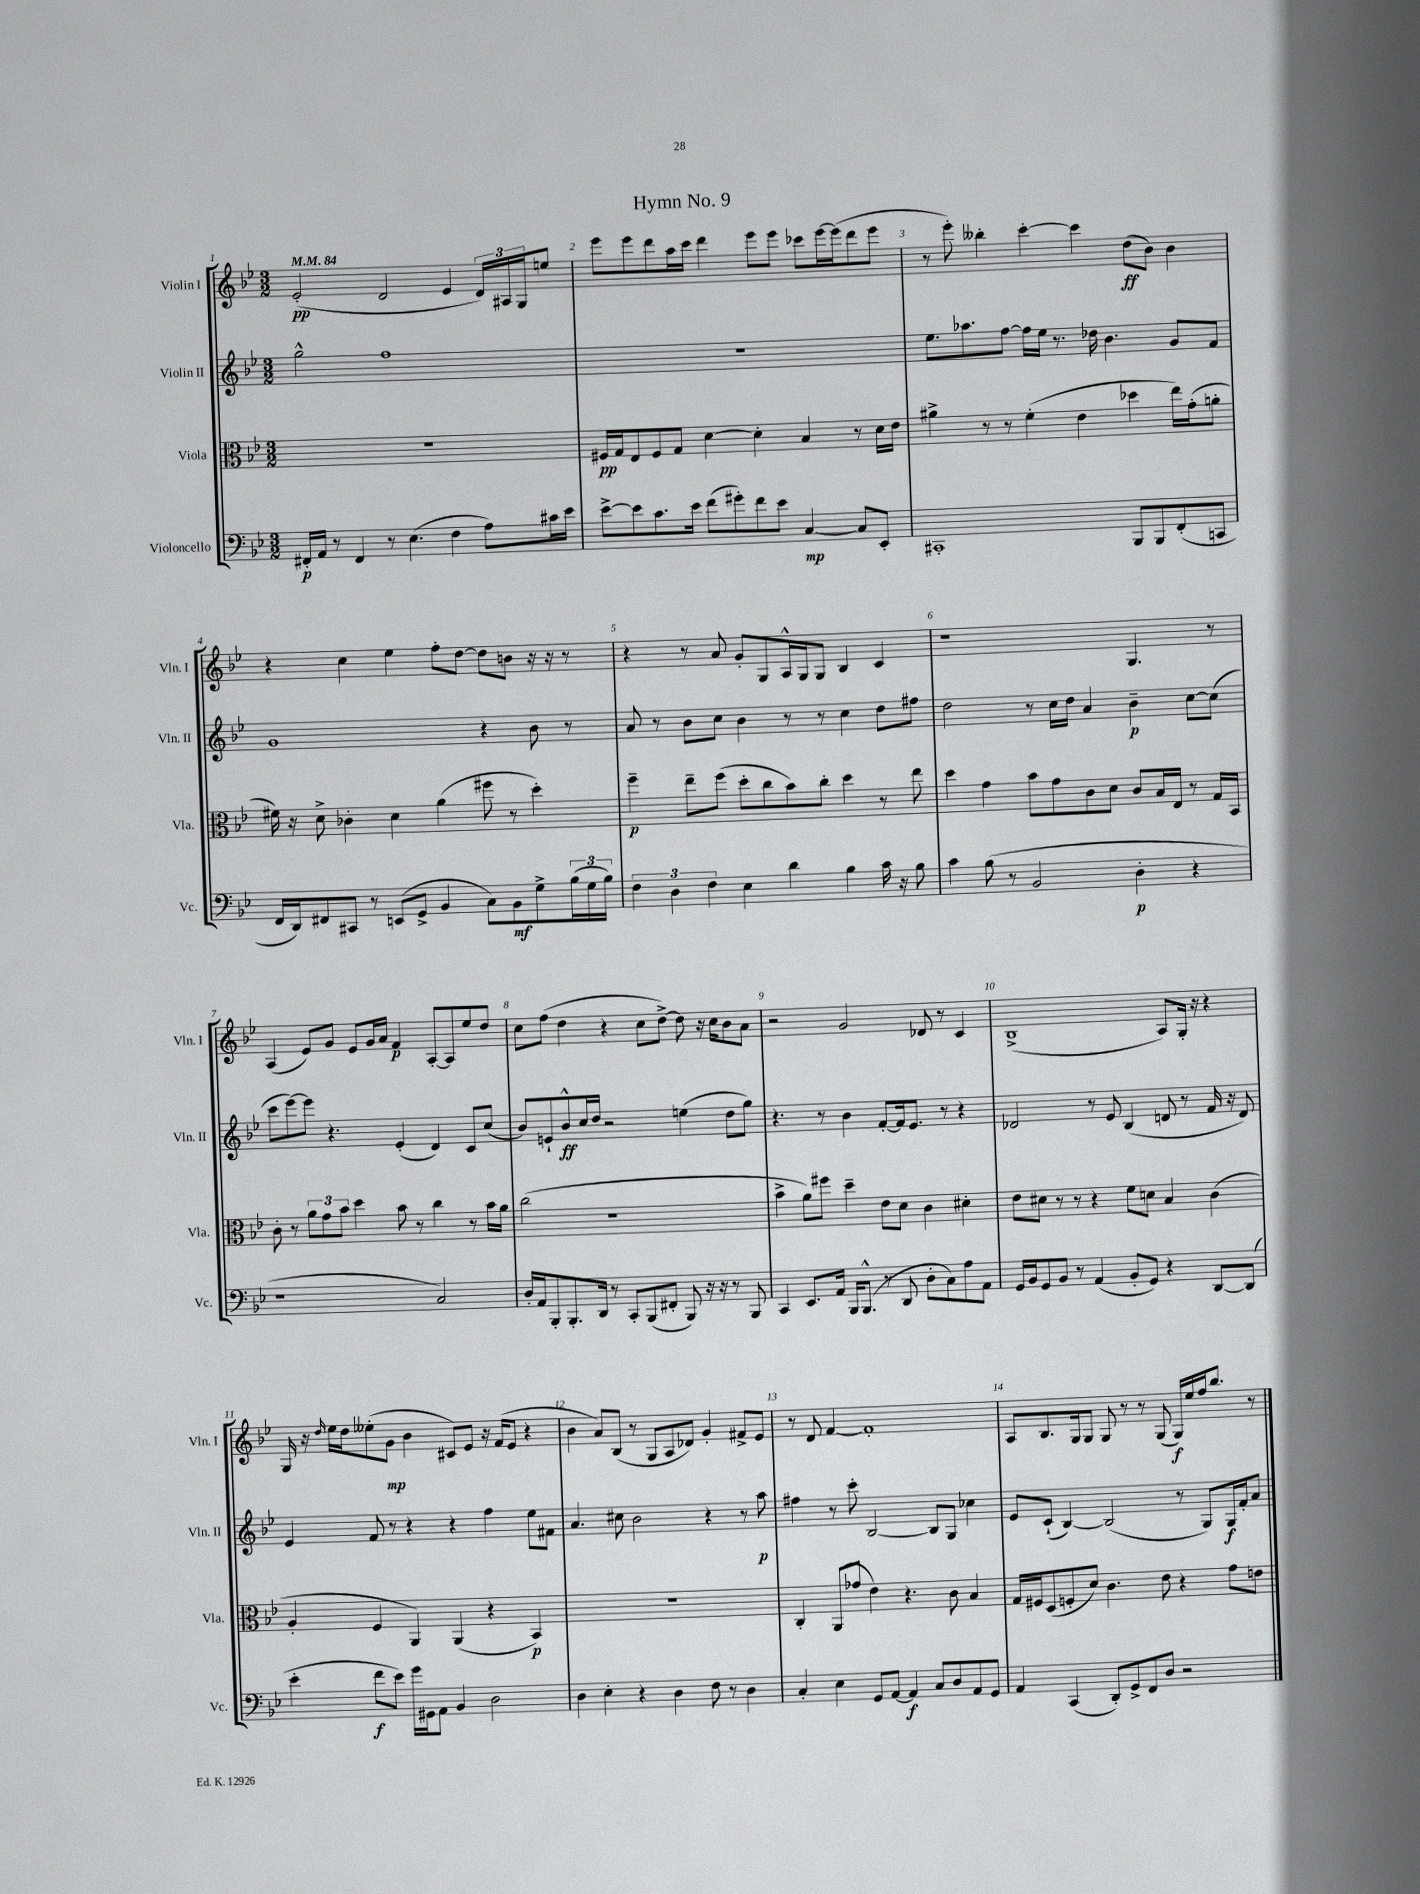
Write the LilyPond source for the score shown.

\header { title = "Hymn No. 9" }
<<
\new StaffGroup <<
\new Staff = "s0" \with { instrumentName = "Violin I" shortInstrumentName = "Vln. I" } {
    \clef treble \key bes \major \numericTimeSignature \time 3/2 \tempo 4 = 84
    ees'2-.\pp( d'2 ees'4 \tuplet 3/2 { d'16) ais16 g16 } e''8 |
    ees'''8 ees'''8 d'''8 a''16 c'''16 d'''4 ees'''8 ees'''8 ces'''8 ees'''16~ ees'''16( d'''8 ees'''8 |
    r8 ees'''8-.) beses''4-. c'''4~-. c'''4 d''8\ff( bes'8) bes'4 |
    r4 c''4 ees''4 f''8-. d''8~ d''8 b'8 r16 r16 r8 |
    r4 r8 a'8 g'8-. g8 a16-^ g16 g8 bes4 c'4 |
    r1 g4. r8 |
    a4( ees'8) g'8 ees'8 g'16 a'16 f'4\p a8~-. a8 ees''8 d''8 |
    c''8 f''8( d''4 r4 c''8 d''8~->) d''8 r16 c''16 bes'8 a'8 |
    r2 g'2 des'8 r8 c'4 |
    bes1->( a8) g16-. r16 r4 |
    g16 r16 \grace { d''16 } ees''16 d''16 eeses''8-.( g'8\mp bes'4 cis'8) ees'8 r16 f'16( ees'8 r4 |
    bes'4 a'8) bes8( r8 g8 a8 des'8) g'4-. fis'8-> ees'8 |
    r8 d'8 f'4~ f'1-. |
    a8 bes8. g16 g8 g8 r8 r8 g8( g16\f) ees''16 f''16 bes''8. r8 \bar "|." |
}
\new Staff = "s1" \with { instrumentName = "Violin II" shortInstrumentName = "Vln. II" } {
    \clef treble \key bes \major \numericTimeSignature \time 3/2
    g''2-^ f''1 |
    R1. |
    ees''8. aes''8. f''8~ f''16 ees''16 r8. des''16 bes'4. g'8 f'8 |
    g'1 r4 bes'8 r8 |
    a'8 r8 bes'8 c''8 bes'4 r8 r8 c''4 d''8 fis''8 |
    d''2 r8 c''16 d''16 a'4 bes'4--\p c''8~ c''8( |
    c'''8 ees'''8~) ees'''8 r4. ees'4-.( d'4) c'8 c''8( |
    bes'8) e'8-! bes'8-^\ff c''16 d''16 r2 e''4( d''8 g''8) |
    r4. r8 bes'4 f'8~-. f'16 ees'8. r8 r4 |
    des'2 r8 ees'8 bes4( d'8 r8 f'16 r16 d'8) |
    ees'4 f'8 r8 r4 r4 f''4 ees''8 fis'8 |
    a'4. cis''8 bes'2 r4 r8 a''8\p |
    fis''4 r8 c'''8-. bes2~ bes8 g8 ces''4 |
    ees'8 c'8-!( bes4~) bes2( r8 g8) g16\f f'16-. a'8 \bar "|." |
}
\new Staff = "s2" \with { instrumentName = "Viola" shortInstrumentName = "Vla." } {
    \clef alto \key bes \major \numericTimeSignature \time 3/2
    R1. |
    fis16\pp g16 ees8 fis8 g8 d'4~ d'4-. bes4 r8 d'16 ees'16 |
    ais'4-> r8 r8 f'4-.( ees'4 des''4 ees''16) g'16-.( a'8-. |
    fis'16) r16 d'8-> ces'4-. d'4 a'4( fis''8 r8 d''4-.) |
    f''4--\p ees''8-- f''8( d''8-. c''8 bes'8) c''8-. d''4 r8 ees''8 |
    d''4 g'4 bes'8 g'8 c'8 d'8 c'8 bes16 ees16 r8 g16 bes,16 |
    c'8-. r8 \tuplet 3/2 { a'8 g'8 bes'8 } d''4 bes'8 r8 c''4 r8 bes'16 a'16 |
    c''2( r1 |
    bes'4-> a'8) fis''8 d''4-- ees'8 d'8 c'4 dis'4-. |
    ees'8 dis'8 r8 r8 r4 f'8 d'8 bes4 c'4( |
    a4-. f4 a,4) a,4( r4 bes,4\p) |
    R1. |
    c4-. a,8( ges'8 ees'4) r4. c'8 bes4 |
    g16 fis16 d8( f8-. d'8) c'4. ees'8 r4 g'8 e'8 \bar "|." |
}
\new Staff = "s3" \with { instrumentName = "Violoncello" shortInstrumentName = "Vc." } {
    \clef bass \key bes \major \numericTimeSignature \time 3/2
    fis,16-.\p a,16 r8 fis,4 r8 ees4.( f4 a8) cis'16 ees'16 |
    ees'8~-> ees'8 c'8. ees'16 f'8( gis'8-.) f'8 ees'8 c4~\mp c8 ees,8-. |
    cis,1-. bes,,8 bes,,8 f,8-.( c,8 |
    f,16 d,16) fis,8 cis,8 r8 e,8( g,8-> bes,4 c8) bes,8\mf g8-> \tuplet 3/2 { bes16( g16 bes16) } |
    \tuplet 3/2 { f4 d4 f4 } ees4 d'4 bes4 c'16 r16 bes8 |
    c'4 bes8( r8 bes,2 d4-.\p r4 |
    r1 c2) |
    d16-. a,16 bes,,8-. bes,,8.-. d,16 r8 c,8-. bes,,8( fis,8-. bes,,8) r16 r16 r8 bes,,8 |
    c,4 ees,8. a,16 bes,,16 bes,,8.-^( r8 d,8 d8-. c8) a8 a,8 |
    g,16 bes,16 g,8 bes,8 r8 a,4( bes,8-. g,8) r4 d,8~ d,8( |
    ees'4-. f'8\f ees'8) g'16 gis,16 a,8 bes,4 d2 |
    d4 ees4-. r4 d4 f8 r8 d4 |
    c4-. ees4 g,8 a,8~ a,4\f c8 d8 a,8 g,8 |
    a,4 c,4( d,8-.) g,8-> f,8 d8 r2 \bar "|." |
}
>>
>>
\layout { \context { \Score \override BarNumber.break-visibility = ##(#f #t #t) barNumberVisibility = #all-bar-numbers-visible } }
